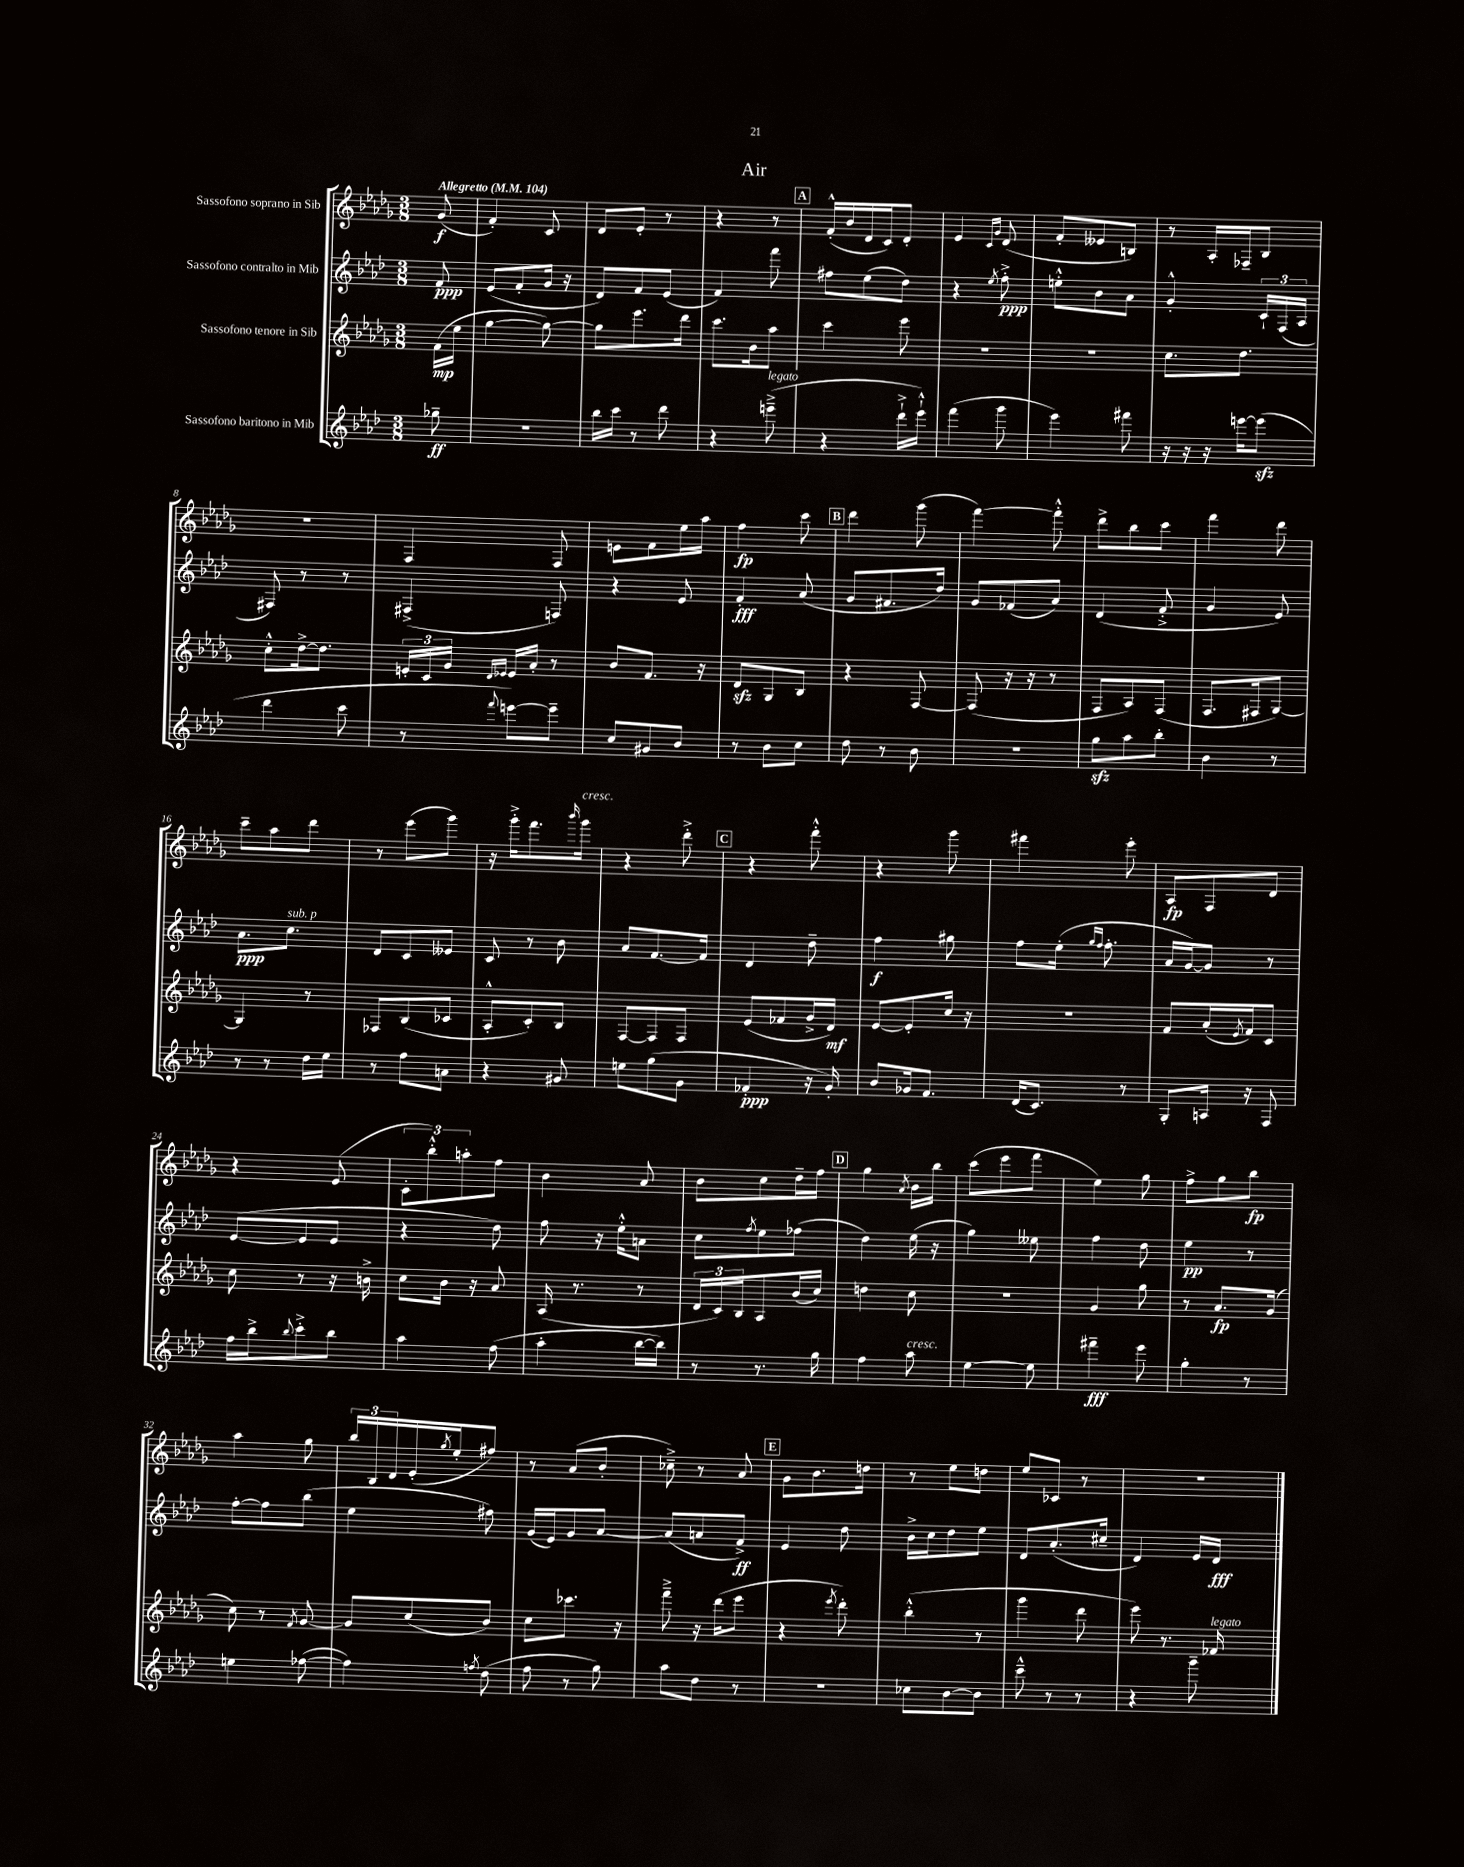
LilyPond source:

\header { title = "Air" }
<<
\new StaffGroup <<
\new Staff = "s0" \with { instrumentName = "Sassofono soprano in Sib" } {
    \clef treble \key des \major \numericTimeSignature \time 3/8 \partial 8 \tempo "Allegretto" 4 = 104
    ges'8\f( |
    f'4-.) c'8 |
    des'8 ees'8-. r8 |
    r4 r8 |
    \mark \markup { \box "A" } f'16-.-^( bes'16 des'16 c'16) des'8-. |
    ees'4 \grace { c'16 ges'16 } des'8( |
    f'8-. eeses'8 b8) |
    r8 aes16-. fes16-- bes8 |
    R4. |
    f4 f8 |
    e'8 f'8 ees''16 aes''16 |
    f''4\fp c'''8 |
    \mark \markup { \box "B" } des'''4 ges'''8( |
    f'''4~) f'''8-.-^ |
    des'''8-> bes''8 c'''8 |
    f'''4 des'''8 |
    c'''8-- aes''8 des'''8 |
    r8 ees'''8( ges'''8) |
    r16 ges'''16-.-> f'''8. \grace { bes'''16 } ges'''16^\markup { \italic "cresc." } |
    r4 des'''8-.-> |
    \mark \markup { \box "C" } r4 f'''8-.-^ |
    r4 ges'''8 |
    fis'''4 ees'''8-. |
    aes8\fp f8 des'8 |
    r4 ees'8( |
    \tuplet 3/2 { c'8-. bes''8-.-^) a''8-. } f''8 |
    bes'4 aes'8 |
    bes'8 c''8 des''16-- f''16 |
    \mark \markup { \box "D" } ges''4 \acciaccatura { aes'8 } bes'16 bes''16 |
    c'''8( ees'''8 f'''8 |
    ees''4) ges''8 |
    f''8-> ges''8 bes''8\fp |
    aes''4 ges''8 |
    \tuplet 3/2 { bes''16 bes16 des'16 } ees'16-.( \acciaccatura { ges''8 } ees''16-. fis''8) |
    r8 aes'8( bes'8-. |
    ces''8--->) r8 aes'8 |
    \mark \markup { \box "E" } ges'8 bes'8. d''16 |
    r8 ees''8 d''8 |
    ees''8 ces'8 r8 |
    r4. \bar "|." |
}
\new Staff = "s1" \with { instrumentName = "Sassofono contralto in Mib" } {
    \clef treble \key aes \major \numericTimeSignature \time 3/8 \partial 8
    f'8\ppp |
    ees'8( f'8-. g'16 r16 |
    des'8) f'8 ees'8( |
    f'4) f'''8 |
    \mark \markup { \box "A" } fis''8 ees''8( des''8) |
    r4 \acciaccatura { ees''8 } f''8-.->\ppp |
    e''8-.-^ bes'8 aes'8 |
    g'4-.-^ \tuplet 3/2 { c'16-! f16( aes16 } |
    fis8) r8 r8 |
    fis4->( f8) |
    r4 ees'8 |
    f'4-.\fff aes'8( |
    \mark \markup { \box "B" } g'8 fis'8. des''16) |
    g'8 fes'8( aes'8) |
    des'4( f'8-.-> |
    g'4 ees'8) |
    aes'8.\ppp c''8.^\markup { \italic "sub. p" } |
    des'8 c'8 eeses'8 |
    c'8 r8 bes'8 |
    aes'8 f'8.~ f'16 |
    \mark \markup { \box "C" } des'4 des''8-- |
    f''4\f gis''8 |
    f''8 ees''16-.( \grace { g''16 f''16 } f''8.-. |
    aes'16 g'16~) g'8 r8 |
    ees'8~( ees'8 ees'8 |
    r4 des''8) |
    f''8 r16 ees''16-.-^ a'8 |
    c''8 \acciaccatura { f''8 } ees''8 fes''8( |
    \mark \markup { \box "D" } des''4) ees''16( r16 |
    g''4) eeses''8 |
    f''4 des''8 |
    ees''4\pp r8 |
    f''8~-. f''8 bes''8( |
    ees''4 fis''8) |
    g'16( ees'16) g'8 aes'8~ |
    aes'8( a'8 f'8->\ff) |
    \mark \markup { \box "E" } ees'4 des''8 |
    bes'16-> c''16 des''8 ees''8 |
    des'8 aes'8.-.( cis''16-- |
    des'4) ees'16 des'16\fff \bar "|." |
}
\new Staff = "s2" \with { instrumentName = "Sassofono tenore in Sib" } {
    \clef treble \key des \major \numericTimeSignature \time 3/8 \partial 8
    f'16\mp( ees''16 |
    ges''4~ ges''8~) |
    ges''8 ees'''8. des'''16 |
    c'''8. bes'16 aes''8 |
    \mark \markup { \box "A" } c'''4 ees'''8 |
    R4. |
    R4. |
    c''8. des''8. |
    c''8-.-^ des''16~-> des''8. |
    \tuplet 3/2 { e'16-. c'16 ges'16 } \grace { des'16 ees'16 } ees'16 aes'16-. r8 |
    bes'8 f'8. r16 |
    des'8\sfz ges8 bes8 |
    \mark \markup { \box "B" } r4 f8~ |
    f8( r16 r16 r8 |
    f8 aes8) f8( |
    f8. fis16 ges8~) |
    ges4 r8 |
    fes8 bes8( ces'8 |
    aes8-.-^ c'8-.) bes8 |
    f8~ f8 f8 |
    \mark \markup { \box "C" } ees'8( fes'8 ges'16-> des'16\mf) |
    ees'8~ ees'8-. c''16 r16 |
    R4. |
    f'8 aes'16-.( \acciaccatura { ees'8 } f'16) c'8 |
    c''8 r8 r16 b'16-> |
    c''8 bes'16 r16 aes'8 |
    aes16( r8. r8 |
    \tuplet 3/2 { des'16 c'16) bes16 } aes8 bes'16( c''16) |
    \mark \markup { \box "D" } d''4 c''8 |
    R4. |
    ges'4 ges''8 |
    r8 aes'8.\fp ges'16( |
    c''8) r8 \acciaccatura { f'8 } ges'8~ |
    ges'8 c''8( bes'8) |
    c''8 ces'''8. r16 |
    f'''8---> r16 des'''16( ees'''8 |
    \mark \markup { \box "E" } r4 \acciaccatura { ees'''8 } des'''8-.) |
    bes''4-.-^( r8 |
    ges'''4 des'''8 |
    ees'''8) r8. fes'16^\markup { \italic "legato" } \bar "|." |
}
\new Staff = "s3" \with { instrumentName = "Sassofono baritono in Mib" } {
    \clef treble \key aes \major \numericTimeSignature \time 3/8 \partial 8
    ges''8--\ff |
    R4. |
    bes''16 c'''16 r8 des'''8 |
    r4 e'''8--->^\markup { \italic "legato" }( |
    \mark \markup { \box "A" } r4 des'''16-!-> ees'''16-!-^) |
    f'''4( g'''8 |
    ees'''4) fis'''8 |
    r16 r16 r16 e'''16~ e'''8\sfz( |
    des'''4 c'''8 |
    r8 \appoggiatura { f'''8 } e'''8~) e'''8-- |
    c''8 gis'8 bes'8 |
    r8 bes'8 c''8 |
    \mark \markup { \box "B" } des''8 r8 bes'8 |
    R4. |
    g''8\sfz aes''8 bes''8-. |
    bes'4 r8 |
    r8 r8 des''16 ees''16 |
    r8 f''8 a'8 |
    r4 gis'8 |
    e''8 g''8( g'8 |
    \mark \markup { \box "C" } fes'4-.\ppp r16 g'16-.) |
    bes'8 ges'16 f'8. |
    des'16( c'8.) r8 |
    g8-. a16 r16 f8 |
    f''16 bes''16-> \appoggiatura { bes''8 } c'''8-.-> bes''8 |
    aes''4 f''8( |
    aes''4-. bes''16~ bes''16) |
    r8 r8. g''16 |
    \mark \markup { \box "D" } f''4 aes''8^\markup { \italic "cresc." } |
    ees''4~ ees''8 |
    fis'''4--\fff ees'''8 |
    g''4-. r8 |
    e''4 fes''8~( |
    fes''4) \acciaccatura { f''8 } des''8( |
    f''8 r8 g''8) |
    aes''8 des''8 r8 |
    \mark \markup { \box "E" } R4. |
    ces''8 bes'8~ bes'8 |
    c'''8---^ r8 r8 |
    r4 g'''8-- \bar "|." |
}
>>
>>
